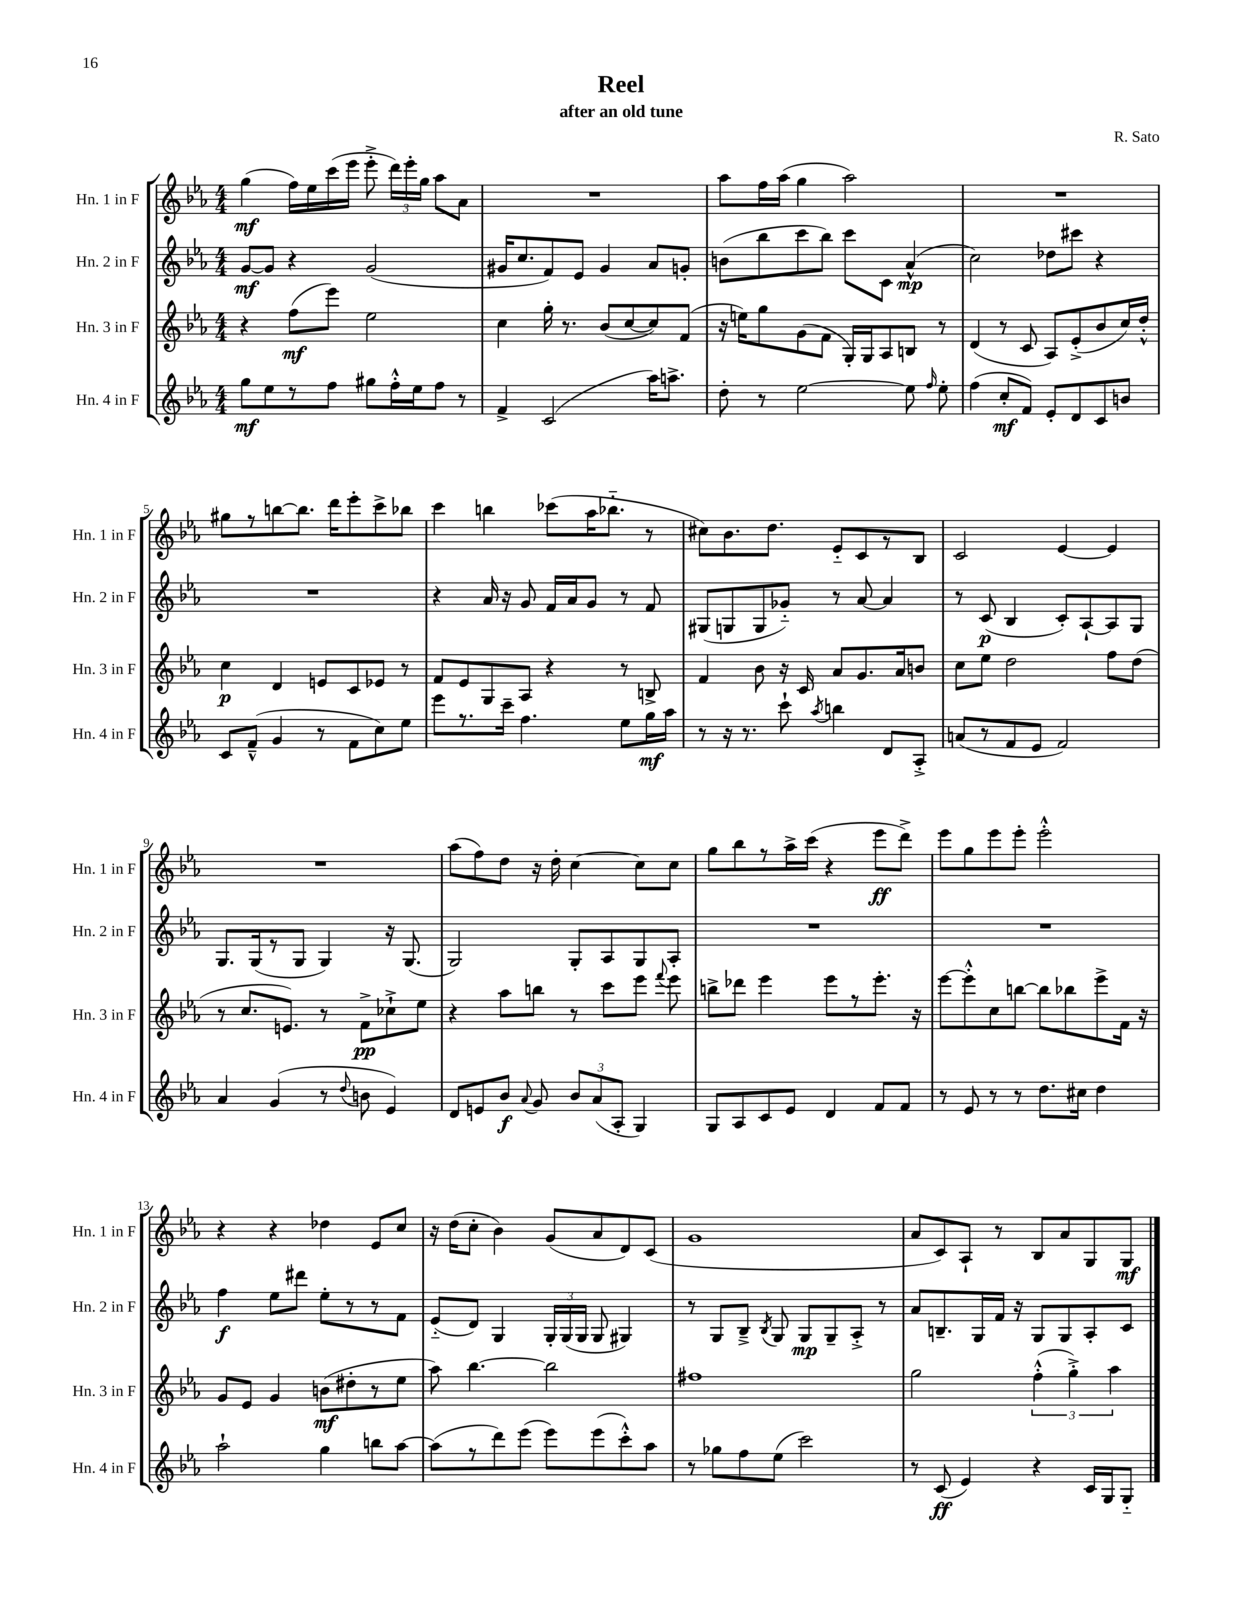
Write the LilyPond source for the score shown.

\header { title = "Reel" composer = "R. Sato" subtitle = "after an old tune" }
<<
\new StaffGroup <<
\new Staff = "s0" \with { instrumentName = "Hn. 1 in F" shortInstrumentName = "Hn. 1 in F" } {
    \clef treble \key ees \major \numericTimeSignature \time 4/4
    \autoBeamOff g''4\mf( f''16[) ees''16 c'''16( ees'''16] ees'''8-.-> \tuplet 3/2 { d'''16[) ees'''16-. g''16] } aes''8[ aes'8] |
    R1 |
    aes''8[ f''16 aes''16]( g''4 aes''2) |
    R1 |
    gis''8[ r8 b''8~ b''8.] d'''16[ ees'''8-. c'''8-> bes''8] |
    c'''4 b''4 ces'''8[( aes''16 bes''8.]-_ r8 |
    cis''8[) bes'8. d''8.] ees'8[-_ c'8 r8 bes8] |
    c'2 ees'4~ ees'4 |
    R1 |
    aes''8[( f''8) d''8] r16 d''16-. c''4~ c''8[ c''8] |
    g''8[ bes''8 r8 aes''16-> c'''16]( r4 ees'''8[\ff d'''8]->) |
    ees'''8[ g''8 ees'''8 ees'''8]-. ees'''2-.-^ |
    r4 r4 des''4 ees'8[ c''8] |
    r16 d''16[( c''8]-. bes'4) g'8[( aes'8 d'8) c'8]( |
    g'1 |
    aes'8[ c'8) aes8]-! r8 bes8[ aes'8 g8 g8]\mf \bar "|." |
}
\new Staff = "s1" \with { instrumentName = "Hn. 2 in F" shortInstrumentName = "Hn. 2 in F" } {
    \clef treble \key ees \major \numericTimeSignature \time 4/4
    \autoBeamOff g'8[~\mf g'8] r4 g'2( |
    gis'16[ c''8. f'8) ees'8] gis'4 aes'8[ g'8]-. |
    b'8[( bes''8 c'''8 bes''8]) c'''8[ c'8] aes'4-^\mp( |
    c''2) des''8[ cis'''8] r4 |
    R1 |
    r4 aes'16 r16 g'8 f'16[ aes'16 g'8] r8 f'8 |
    gis8[( g8 g8 ges'8]-_) r8 aes'8~ aes'4 |
    r8 c'8\p( bes4 c'8[-.) aes8~-! aes8 g8] |
    g8.[ g16( r8 g8] g4) r16 g8.( |
    g2) g8[-. aes8 g8 aes8]-. |
    R1 |
    R1 |
    f''4\f ees''8[ dis'''8] ees''8[-. r8 r8 f'8] |
    ees'8[-_( d'8]) g4 \tuplet 3/2 { g16[-. g16( g16] } g8 gis4) |
    r8 g8[ bes8]---> \acciaccatura { bes8 } g8 g8[\mp g8-- aes8]-.-> r8 |
    aes'8[ b8.-- g16 f'16] r16 g8[ g8 aes8-. c'8] \bar "|." |
}
\new Staff = "s2" \with { instrumentName = "Hn. 3 in F" shortInstrumentName = "Hn. 3 in F" } {
    \clef treble \key ees \major \numericTimeSignature \time 4/4
    \autoBeamOff r4 f''8[\mf( ees'''8]) ees''2 |
    c''4 g''16-. r8. bes'8[( c''8~ c''8) f'8]( |
    r16 e''16[) g''8 g'8( f'8] g16[-.) g16 aes8 b8] r8 |
    d'4( r8 c'8 aes8[) ees'8-.->( bes'8 c''16) d''16]-.-^ |
    c''4\p d'4 e'8[ c'8 ees'8] r8 |
    f'8[ ees'8 g8 aes8] r4 r8 b8-> |
    f'4 bes'8 r16 c'16 aes'8[ g'8. aes'16 b'8] |
    c''8[ ees''8] d''2 f''8[ d''8]( |
    r8 c''8.[ e'8.]) r8 f'8[->\pp ces''8-!-> ees''8] |
    r4 aes''8[ b''8] r8 c'''8[ ees'''8] \appoggiatura { f'''8 } ees'''8 |
    b''8[-> des'''8] ees'''4 ees'''8[ r8 ees'''8.]-. r16 |
    ees'''8[~ ees'''8-.-^ c''8 b''8]~ b''8[ bes''8 ees'''8-> f'16] r16 |
    g'8[ ees'8] g'4 b'8[\mf( dis''8-. r8 ees''8] |
    aes''8) bes''4.~ bes''2 |
    fis''1 |
    g''2 \tuplet 3/2 { f''4-.-^( g''4-.->) aes''4 } \bar "|." |
}
\new Staff = "s3" \with { instrumentName = "Hn. 4 in F" shortInstrumentName = "Hn. 4 in F" } {
    \clef treble \key ees \major \numericTimeSignature \time 4/4
    \autoBeamOff g''8[\mf ees''8 r8 f''8] gis''8[ f''16-.-^ ees''16 f''8] r8 |
    f'4-> c'2( aes''16[) a''8.]-> |
    d''8-. r8 ees''2~ ees''8 \grace { f''16 } ees''8-. |
    f''4( c''8[-.\mf f'8]) ees'8[-. d'8 c'8 b'8] |
    c'8[ f'8]---^( g'4 r8 f'8[ c''8) ees''8] |
    ees'''8[ r8. c'''16]-- f''4. ees''8[ g''16\mf aes''16] |
    r8 r16 r8. c'''8-! \acciaccatura { aes''8 } b''4 d'8[ aes8]-.-> |
    a'8[( r8 f'8 ees'8] f'2) |
    aes'4 g'4( r8 \appoggiatura { d''8 } b'8 ees'4) |
    d'8[ e'8 bes'8]\f \appoggiatura { aes'8 } g'8 \tuplet 3/2 { bes'8[ aes'8( aes8]-. } g4) |
    g8[ aes8 c'8 ees'8] d'4 f'8[ f'8] |
    r8 ees'8 r8 r8 d''8.[ cis''16] d''4 |
    aes''2-! g''4 b''8[ aes''8]~ |
    aes''8[( r8 d'''8) ees'''8]( ees'''8[) ees'''8( c'''8-.-^) aes''8] |
    r8 ges''8[ f''8 ees''8]( c'''2) |
    r8 c'8\ff( ees'4) r4 c'16[ g16 g8]-_ \bar "|." |
}
>>
>>
